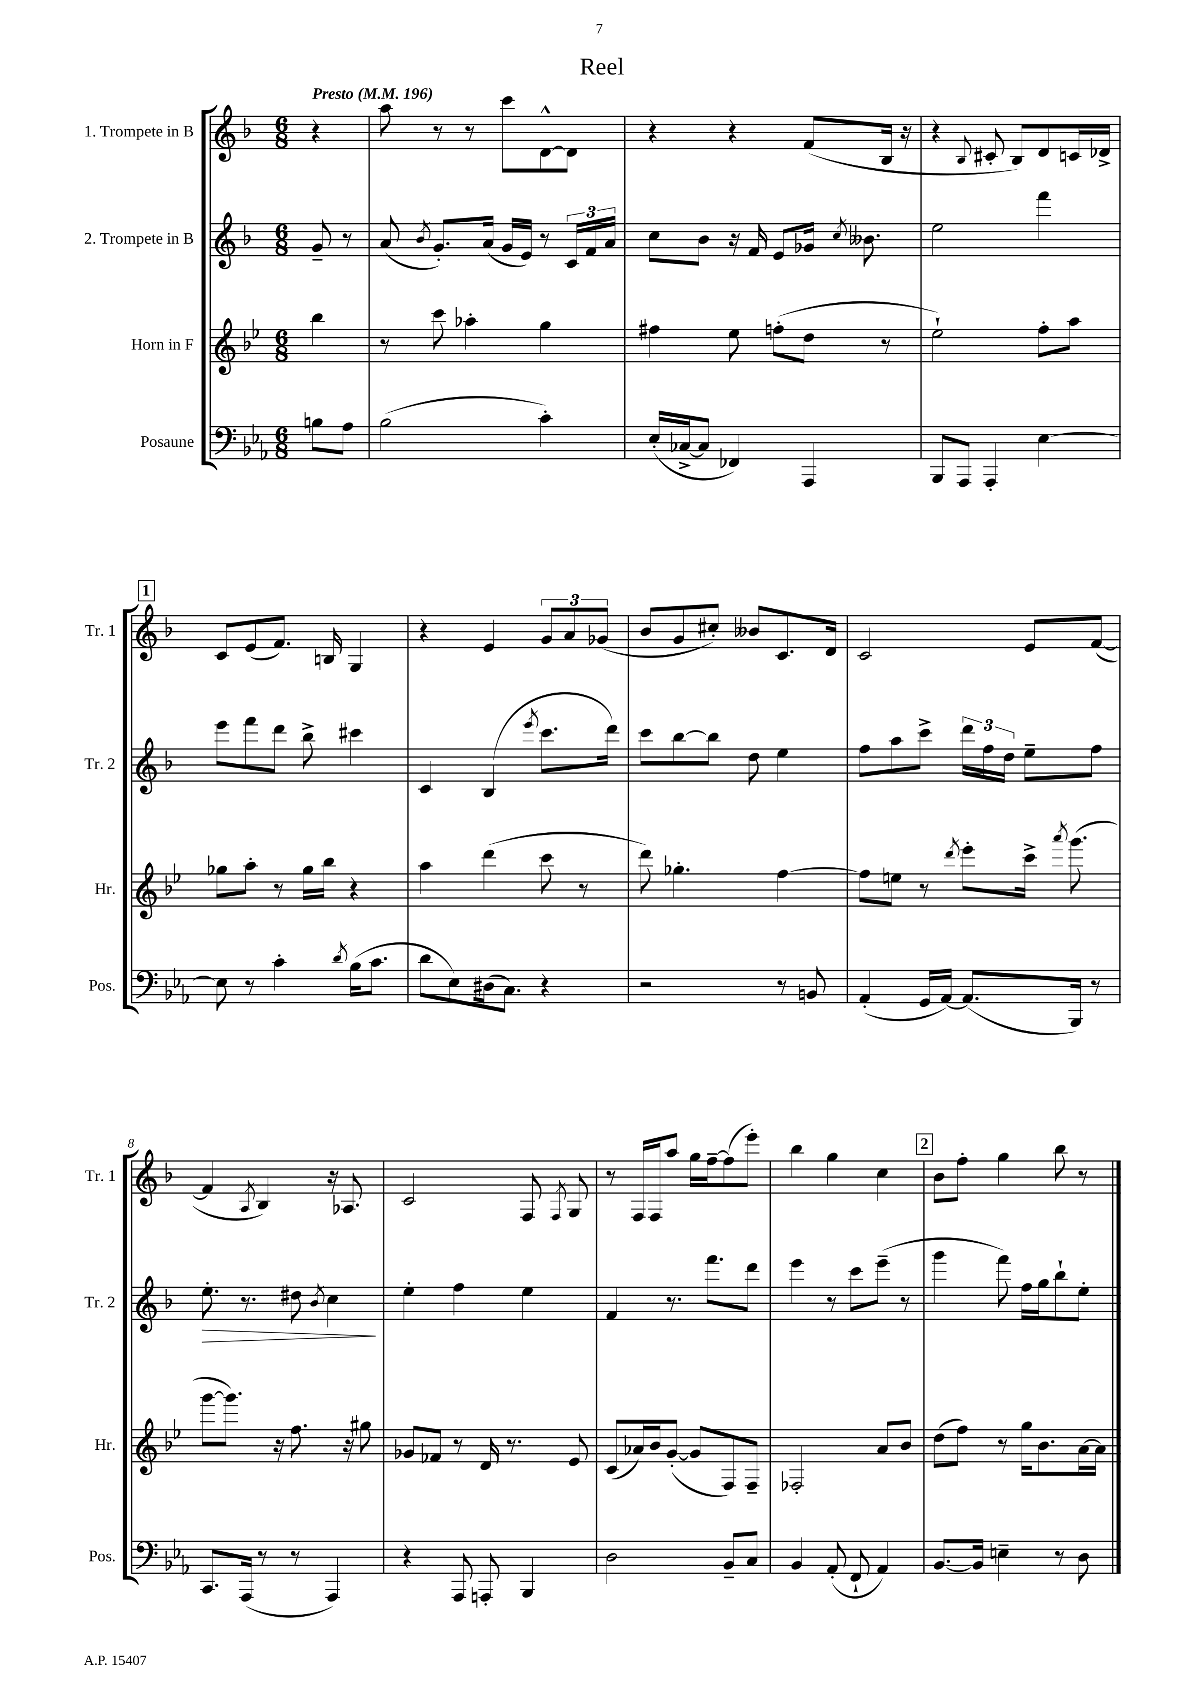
\header { title = "Reel" }
<<
\new StaffGroup <<
\new Staff = "s0" \with { instrumentName = "1. Trompete in B" shortInstrumentName = "Tr. 1" } {
    \clef treble \key f \major \numericTimeSignature \time 6/8 \partial 4 \tempo "Presto" 4 = 196
    \autoBeamOff r4 |
    a''8 r8 r8 c'''8[ d'8~-^ d'8] |
    r4 r4 f'8[( bes16] r16 |
    r4 \appoggiatura { bes8 } cis'8-. bes8[) d'8 c'16 des'16]-> |
    \mark \markup { \box "1" } c'8[ e'8( f'8.]) b16 g4 |
    r4 e'4 \tuplet 3/2 { g'8[ a'8 ges'8]( } |
    bes'8[ g'8 cis''8]-.) beses'8[ c'8. d'16] |
    c'2 e'8[ f'8]~( |
    f'4 \acciaccatura { a8 } bes4) r16 aes8. |
    c'2 f8 \acciaccatura { f8 } g8 |
    r8 f16[ f16 a''8] g''16[ f''16~-- f''8( e'''8]-.) |
    bes''4 g''4 c''4 |
    \mark \markup { \box "2" } bes'8[ f''8]-. g''4 bes''8 r8 \bar "|." |
}
\new Staff = "s1" \with { instrumentName = "2. Trompete in B" shortInstrumentName = "Tr. 2" } {
    \clef treble \key f \major \numericTimeSignature \time 6/8 \partial 4
    \autoBeamOff g'8-- r8 |
    a'8( \acciaccatura { bes'8 } g'8.[-.) a'16]( g'16[ e'16]) r8 \tuplet 3/2 { c'16[ f'16 a'16] } |
    c''8[ bes'8] r16 f'16 e'8[ ges'16] \acciaccatura { c''8 } beses'8. |
    e''2 f'''4 |
    \mark \markup { \box "1" } e'''8[ f'''8 d'''8] bes''8-> cis'''4 |
    c'4 bes4( \acciaccatura { e'''8 } c'''8.[ d'''16]) |
    c'''8[ bes''8~ bes''8] d''8 e''4 |
    f''8[ a''8 c'''8]-> \tuplet 3/2 { d'''16[ f''16 d''16] } e''8[-- f''8] |
    e''8.-.\> r8. dis''8 \acciaccatura { bes'8 } c''4\! |
    e''4-. f''4 e''4 |
    f'4 r8. f'''8.[ d'''8] |
    e'''4 r8 c'''8[ e'''8]--( r8 |
    \mark \markup { \box "2" } g'''4 f'''8) f''16[ g''16 bes''8-! e''8]-. \bar "|." |
}
\new Staff = "s2" \with { instrumentName = "Horn in F" shortInstrumentName = "Hr." } {
    \clef treble \key bes \major \numericTimeSignature \time 6/8 \partial 4
    \autoBeamOff bes''4 |
    r8 c'''8 aes''4-. g''4 |
    fis''4 ees''8 f''8[-.( d''8] r8 |
    ees''2-!) f''8[-. a''8] |
    \mark \markup { \box "1" } ges''8[ a''8]-. r8 ges''16[ bes''16] r4 |
    a''4 d'''4( c'''8 r8 |
    d'''8) ges''4.-. f''4~ |
    f''8[ e''8] r8 \acciaccatura { d'''8 } ees'''8[-. c'''16]-> \acciaccatura { a'''8 } g'''8.( |
    g'''8[~ g'''8.]) r16 f''8. r16 gis''8 |
    ges'8[ fes'8] r8 d'16 r8. ees'8 |
    c'8[( aes'16) bes'16 g'8]~-.( g'8[ f8) f8]-- |
    fes2-. a'8[ bes'8] |
    \mark \markup { \box "2" } d''8[( f''8]) r8 g''16[ bes'8. a'16~ a'16] \bar "|." |
}
\new Staff = "s3" \with { instrumentName = "Posaune" shortInstrumentName = "Pos." } {
    \clef bass \key ees \major \numericTimeSignature \time 6/8 \partial 4
    \autoBeamOff b8[ aes8] |
    bes2( c'4-.) |
    ees16[-.( ces16~-> ces8] fes,4) aes,,4 |
    bes,,8[ aes,,8] aes,,4-. ees4~ |
    \mark \markup { \box "1" } ees8 r8 c'4-. \acciaccatura { d'8 } bes16[( c'8.] |
    d'8[ ees8) dis16( c8.]) r4 |
    r2 r8 b,8 |
    aes,4-.( g,16[ aes,16]~) aes,8.[( bes,,16]) r8 |
    c,8.[ aes,,16]( r8 r8 aes,,4) |
    r4 aes,,8 a,,8-. bes,,4 |
    d2 bes,8[-- c8] |
    bes,4 aes,8-.( f,8-! aes,4) |
    \mark \markup { \box "2" } bes,8.[~ bes,16] e4-- r8 d8 \bar "|." |
}
>>
>>
